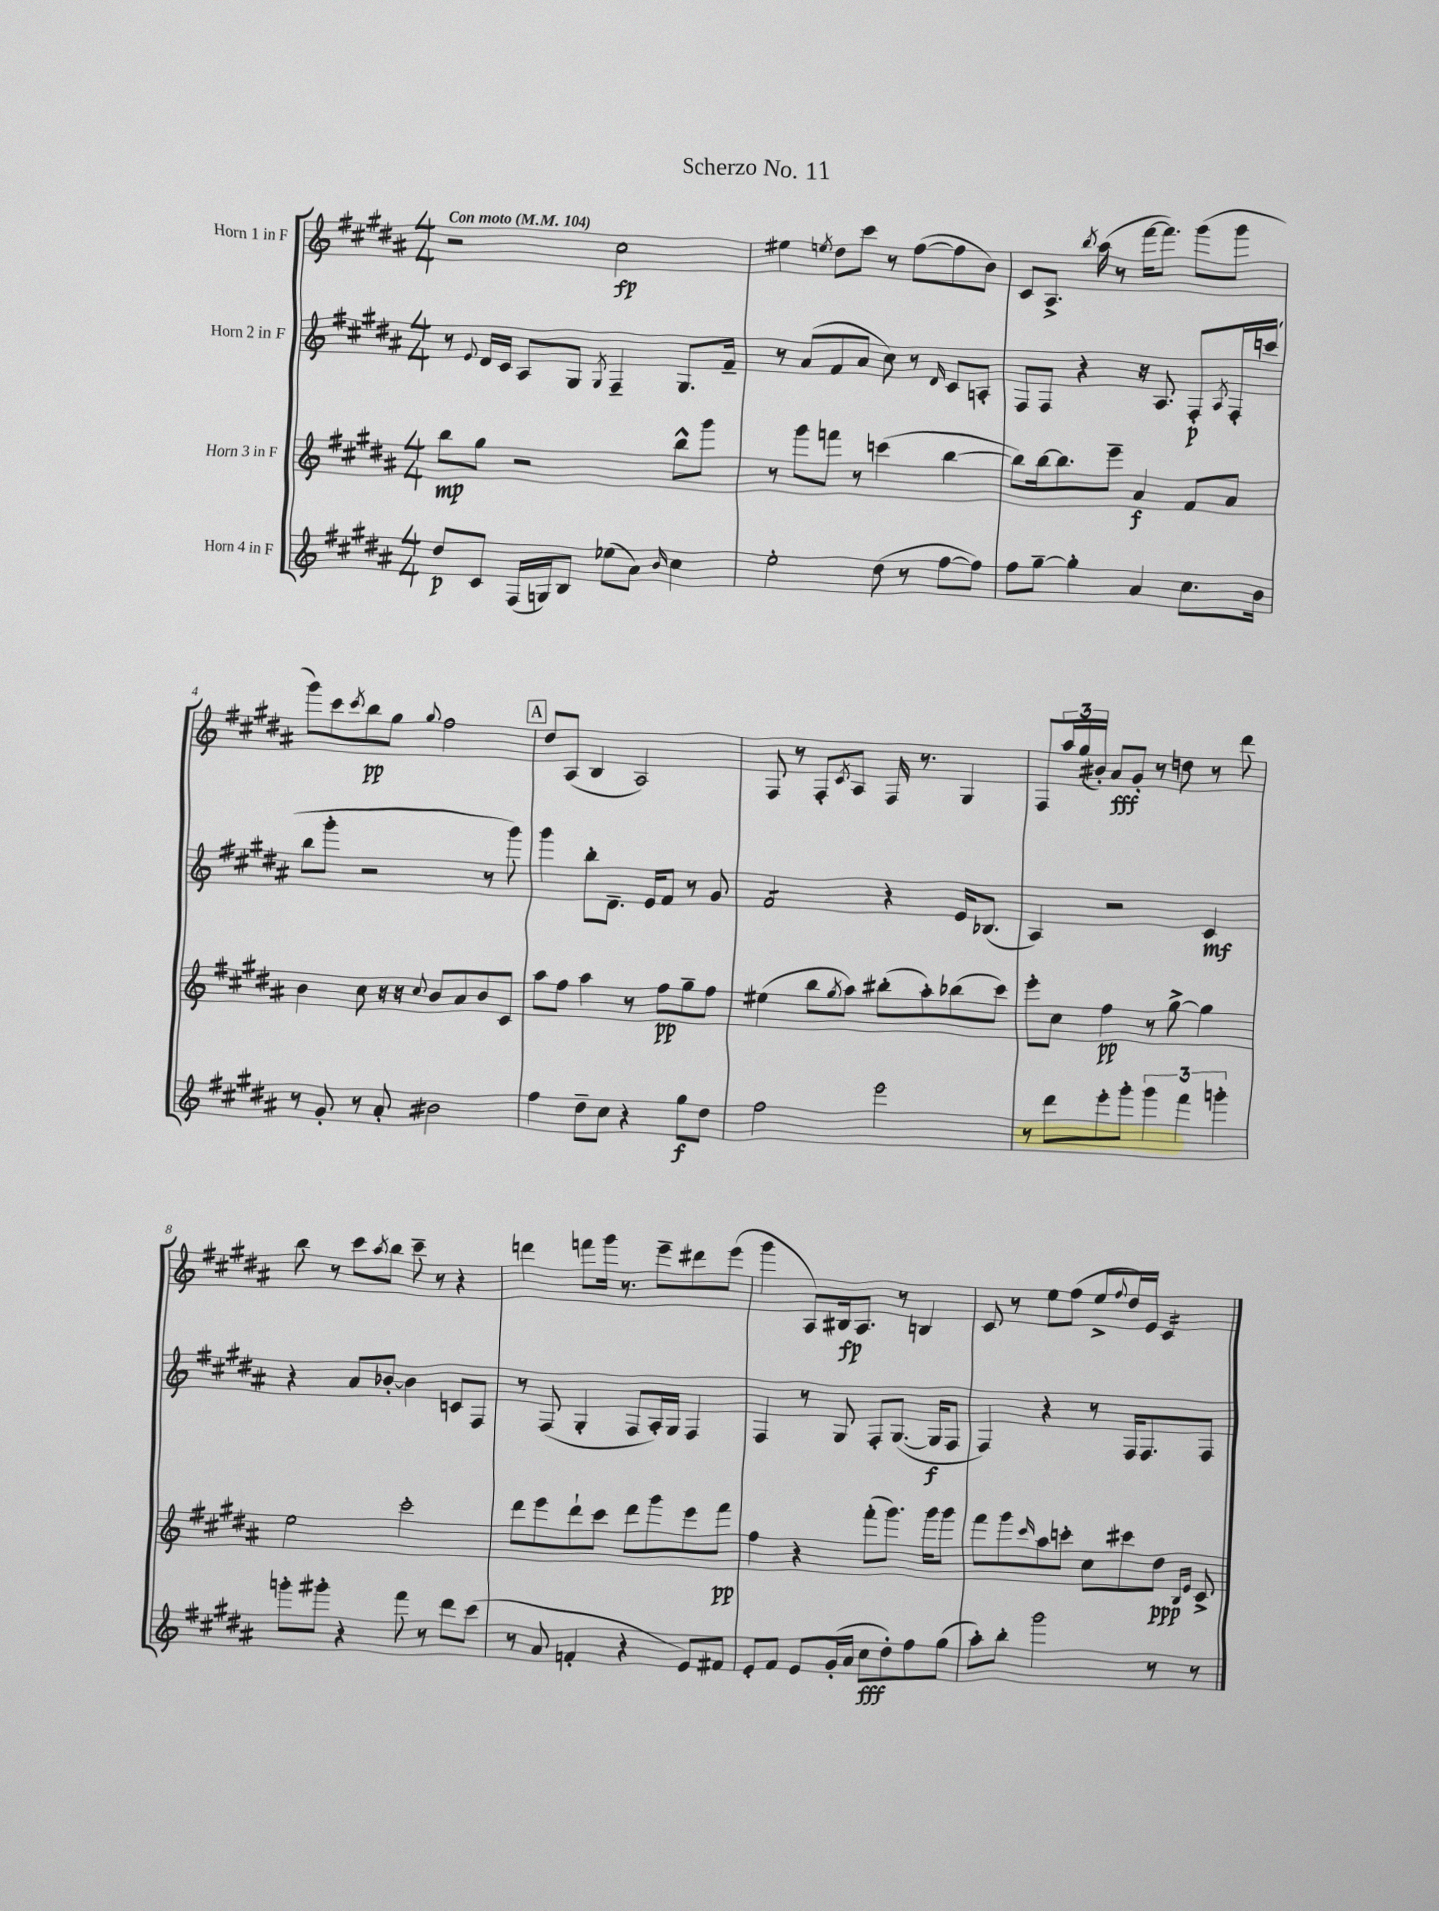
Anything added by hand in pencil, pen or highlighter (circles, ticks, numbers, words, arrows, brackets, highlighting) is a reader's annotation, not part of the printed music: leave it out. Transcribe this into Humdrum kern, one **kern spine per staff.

**kern	**kern	**kern	**kern
*staff4	*staff3	*staff2	*staff1
*clefG2	*clefG2	*clefG2	*clefG2
*k[f#c#g#d#a#]	*k[f#c#g#d#a#]	*k[f#c#g#d#a#]	*k[f#c#g#d#a#]
*M4/4	*M4/4	*M4/4	*M4/4
*MM104	*MM104	*MM104	*MM104
8dd#/L	8bb\L	8r	2r
.	.	8qqe/	.
8c#/J	8gg#\J	16d#/LL	.
.	.	16c#/JJ	.
(16F#/LL	2r	8A#/L	.
16G/J)	.	.	.
8B/J	.	8G#/J	.
.	.	8qG#/	.
(8ee-\L	.	4F#~/	2cc#\
8a#\J)	.	.	.
16qqb/	.	.	.
4cc#\	8bb^^\L	8.G#/L	.
.	8ggg#\J	.	.
.	.	16f#~/Jk	.
=	=	=	=
2ee'\	8r	8r	4ee#\
.	8ggg#\L	(8a#/L	.
.	.	.	8qee/
.	8fff\J	8f#/	8dd#\L
.	8r	8a#/J	8ccc#\J
(8dd#\	(4ccc\	8cc#\)	8r
8r	.	8r	([8ff#\L
.	.	16qqd#/	.
[8ff#\L	[4bb\	8c#/L	8ff#\]
8ff#\]J)	.	8A'/J	8b\J)
=	=	=	=
8ff#\L	8bb\]L)	8F#/L	8c#/L
[8gg#~\J	[16bb\k	8F#/J	8.A#^/J
.	8.bb\]	.	.
4gg#'\]	.	4r	.
.	.	.	8qbb/
.	.	.	(16aa#\
.	8eee~\J	.	8r
4a#/	4a#/	16r	[16fff#\LK
.	.	8.A#/	8.fff#\]J)
8.cc#\L	8f#/L	8F#'/L	(8ggg#\L
.	.	8qA#/	.
.	8a#/J	16F#'/L	8ggg#\J
16b\Jk	.	(16ccc/JJ	.
=	=	=	=
8r	4b\	8bb\L	8ggg#\L)
8g#'/	.	8ggg#'\J	8ccc#\
.	.	.	8qccc#/
8r	8cc#\	2r	8bb\
8a#'/	16r	.	8gg#\J
.	16r	.	.
.	8qqcc#/	.	8qqgg#/
2b#\	8b/L	.	2ff#\
.	8a#/	.	.
.	8b/	8r	.
.	8c#/J	8ggg#\)	.
=	=	=	=
4ff#\	8aa#\L	4ggg#\	8dd#/L
.	8ff#\J	.	(8A#/J
8dd#~\L	4aa#\	8bb'\L	4B/
8cc#\J	.	8.d#~\J	.
4r	8r	.	2A#/)
.	.	16e/LK	.
.	8ff#\L	8f#/J	.
8gg#\L	8gg#~\	8r	.
8dd#\J	8ff#\J	8g#/	.
=	=	=	=
2ff#\	(4ee#\	2f#/	8F#/
.	.	.	8r
.	8bb\L	.	8F#'/L
.	8qgg#/	.	8qc#/
.	8aa#\J)	.	8A#/J
2eee\	(8bb#'\L	4r	16F#/
.	.	.	8.r
.	8aa#'\)	.	.
.	(8bb-\	16e/LK	4G#/
.	.	(8.B-/J	.
.	8ccc#\J)	.	.
=	=	=	=
8r	8eee'\L	4A#/)	8F#/L
8ddd#\L	8cc#\J	.	24aa#/L
.	.	.	(24gg#/
.	.	.	24b#'/JJ)
8eee'\	4ff#\	2r	8a#/L
8ggg#'\J	.	.	8g#'/J
6ggg#\	8r	.	8r
.	[8gg#^\	.	8dd\
6fff#\	.	.	.
.	4gg#\]	4c#/	8r
6ggg'\	.	.	.
.	.	.	8ddd#\
=	=	=	=
8ggg'\L	2ee\	4r	8bb\
8ggg#'\J	.	.	8r
4r	.	8a#/L	8ccc#\L
.	.	.	8qaa#/
.	.	[8b-'/J	8bb\J
8fff#\	2ccc#'\	4b-\]	8ccc#~\
8r	.	.	8r
8ddd#\L	.	8c/L	4r
(8ccc#\J	.	8F#/J	.
=	=	=	=
8r	8ddd#\L	8r	4ddd\
8a#/	8eee\	(8F#/	.
4f'/	8ddd#`\	4G#'/	8fff\L
.	8ccc#\J	.	16ggg#\Jk
.	.	.	8.r
4r	8ddd#\L	8F#/L	.
.	8ggg#\	16A#'/L)	8eee~\L
.	.	16G#/JJ	.
8e/L)	8eee\	4F#/	8ddd#\
8f#/J	8fff#\J	.	(8eee\J
=	=	=	=
8e'/L	4ff#\	4F#/	4ggg#\
8f#/J	.	.	.
8e/L	4r	8r	8A#/L)
(16g#'/L	.	8G#/	16B#/k
16a#/JJ	.	.	8.A#/J
8cc#\L	(8fff#'\L	8F#'/L	.
8dd#'\)	8.ggg#\J)	([8.G#/J	8r
8ff#\	.	.	4B/
.	16ggg#\LK	16G#/]LK	.
(8gg#\J	8ggg#\J	8F#/J	.
=	=	=	=
8aa#'\L)	8fff#\L	4F#/)	8c#/
8bb'\J	8ggg#\	.	8r
.	16qqccc#/	.	.
2ggg#\	8aa#\	4r	8ee\L
.	8ccc'\J	.	(8ff#\J
.	8cc#\L	8r	8ee^/L
.	.	.	8qqff#/
.	8ccc#\	16F#/LK	16dd#/L)
.	.	8.F#/	16e/JJ
8r	8dd#\J	.	4c#/
.	16qqB/LL	.	.
.	16qqe/JJ	.	.
8r	8c#^/	8F#/J	.
==	==	==	==
*-	*-	*-	*-
